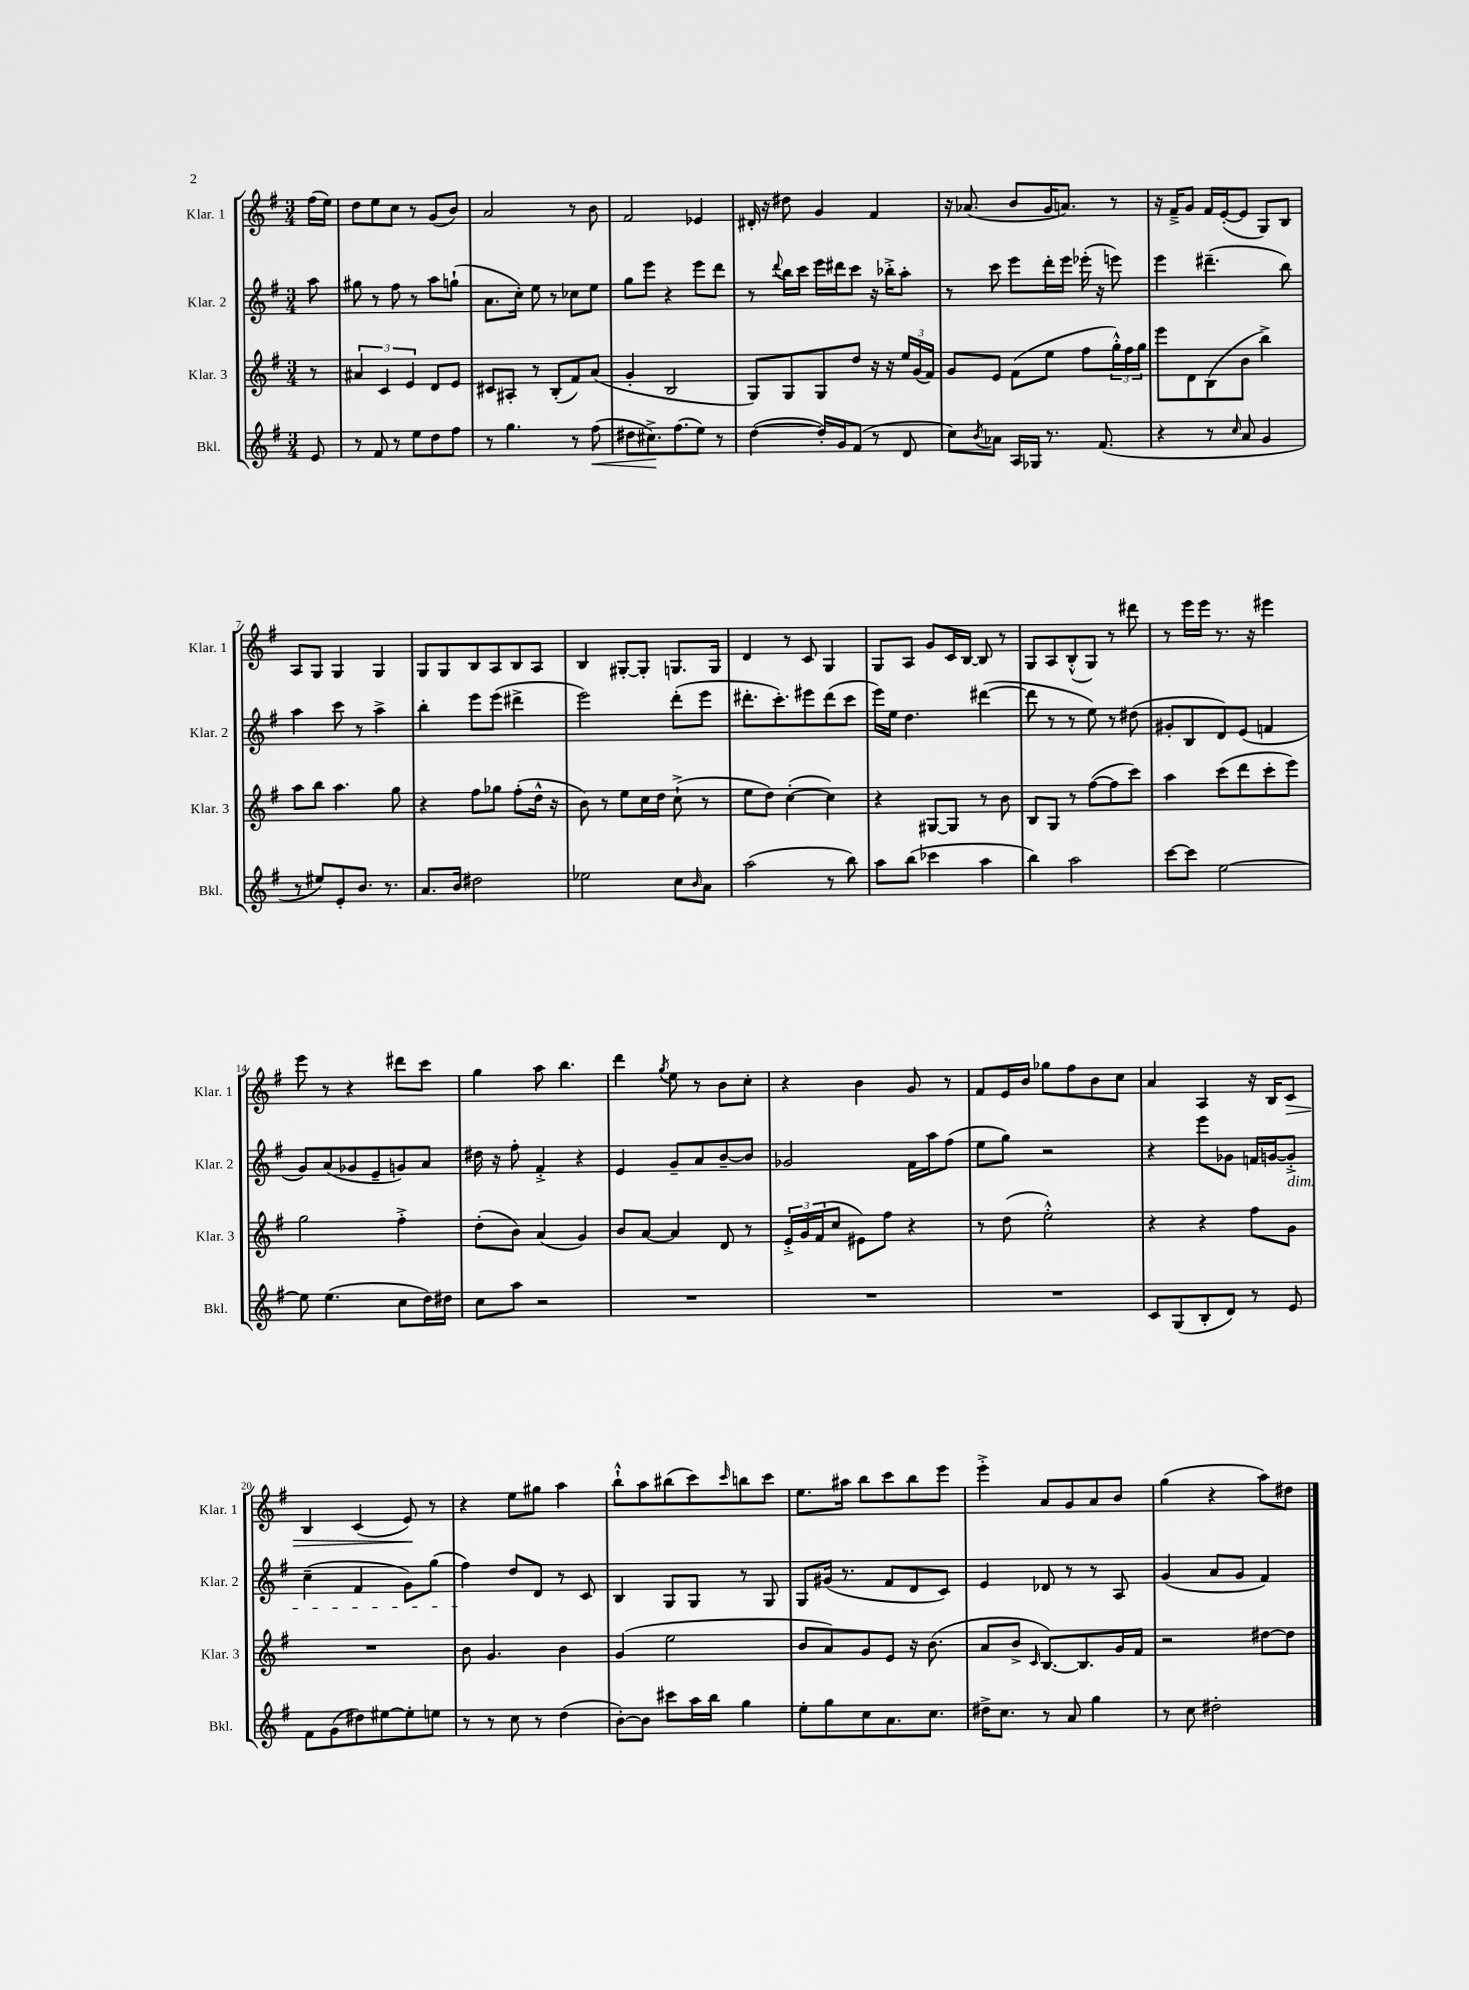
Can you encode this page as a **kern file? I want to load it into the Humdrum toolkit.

**kern	**dynam	**kern	**kern	**kern	**dynam
*part4	*part4	*part3	*part2	*part1	*part1
*staff4	*staff4	*staff3	*staff2	*staff1	*staff1
*I"Bkl.	*	*I"Klar. 3	*I"Klar. 2	*I"Klar. 1	*
*I'Bkl.	*	*I'Klar. 3	*I'Klar. 2	*I'Klar. 1	*
*clefG2	*	*clefG2	*clefG2	*clefG2	*
*k[f#]	*	*k[f#]	*k[f#]	*k[f#]	*
*M3/4	*	*M3/4	*M3/4	*M3/4	*
=	=	=	=	=	=
8e/	.	8r	8aa\	(16ff#\LL	.
.	.	.	.	16ee\JJ)	.
=1	=1	=1	=1	=1	=1
8r	.	6a#X/	8gg#X\	8dd\L	.
8f#/	.	.	8r	8ee\	.
.	.	6c/	.	.	.
8r	.	.	8ff#\	8cc\J	.
.	.	6e/	.	.	.
8ee\L	.	.	8r	8r	.
8dd\	.	8d/L	8aa\L	(8g/L	.
8ff#\J	.	8e/J	(8ggn`\J	8b/J)	.
=2	=2	=2	=2	=2	=2
8r	.	8c#X/L	8.a\L	2a/	.
4.gg\	.	8A#X'/J	.	.	.
.	.	.	16cc'\Jk)	.	.
.	.	8r	8ee\	.	.
.	.	(8B'/L	8r	.	.
8r	.	8f#/)	8cc-X\L	8r	.
!	!LO:HP:b	!	!	!	!
(8ff#\	<	(8a/J	8ee\J	8b\	.
=3	=3	=3	=3	=3	=3
8dd#X\L	.	4g'/	8gg\L	2f#/	.
8.cc#X^\)	.	.	8eee\J	.	.
.	.	2B/	4r	.	.
(8.ff#\	[	.	.	.	.
8ee\J)	.	.	8eee\L	4e-X/	.
8r	.	.	8ddd\J	.	.
=4	=4	=4	=4	=4	=4
([4dd\	.	8G/L)	8r	16d#X'/	.
.	.	.	.	16r	.
.	.	.	8qqddd/	.	.
.	.	8G/	16bb\LL	8dd#X\	.
.	.	.	16ccc\JJ	.	.
16dd'/LL])	.	8G/	16eee\LL	4g/	.
16g/J	.	.	16ddd#X\J	.	.
(8f#/J	.	8dd/J	8ccc\J	.	.
8r	.	16r	16r	4f#/	.
.	.	16r	16bb-X'^\KL	.	.
8d/	.	24ee/LL	8aa'\J	.	.
.	.	(24g/	.	.	.
.	.	24f#/JJ)	.	.	.
=5	=5	=5	=5	=5	=5
8cc\L)	.	8g/L	8r	16r	.
.	.	.	.	(8.a-X/	.
8qb/	.	.	.	.	.
8a-X\J	.	8e/J	8ccc\	.	.
16A/LL	.	(8f#\L	8eee\L	8b/L	.
16G-X/JJ	.	.	.	.	.
8.r	.	8ee\J	16ddd'\L	16g/K	.
.	.	.	16eee\JJ	8.an/J)	.
.	.	8ff#\L	(16eee-X'\	.	.
(8.f#/	.	.	16r	.	.
.	.	24gg'^^\L)	8eeen\)	8r	.
.	.	24ff#\	.	.	.
.	.	24gg\JJ	.	.	.
=6	=6	=6	=6	=6	=6
4r	.	8eee\L	4eee\	16r	.
.	.	.	.	16f#~^/KL	.
.	.	8d\	.	8g/J	.
8r	.	(8B\	(4.ddd#X~\	16f#/LL	.
.	.	.	.	([16e'/J	.
16qqcc/	.	.	.	.	.
8a/	.	8b\J	.	8e/J]	.
4g/	.	4bb^\)	.	8G/L)	.
.	.	.	8bb\)	8B/J	.
!!LO:LB:g=z
=7	=7	=7	=7	=7	=7
8r	.	8aa\L	4aa\	8A/L	.
8ee#X/L)	.	8bb\J	.	8G/J	.
8e'/	.	4.aa\	8ccc\	4G/	.
8.b/J	.	.	8r	.	.
.	.	.	4aa^\	4G/	.
8.r	.	.	.	.	.
.	.	8gg\	.	.	.
=8	=8	=8	=8	=8	=8
8.a/L	.	4r	4bb'\	8G/L	.
.	.	.	.	8G/	.
16b/Jk	.	.	.	.	.
2dd#X\	.	8ff#\L	8eee\L	8B/	.
.	.	8gg-X\J	(8eee\J	8A/	.
.	.	(8ff#'\L	4ddd#X^\	8B/	.
.	.	16dd^^\Jk	.	8A/J	.
.	.	16r	.	.	.
=9	=9	=9	=9	=9	=9
2ee-X\	.	8b\)	2eee\)	4B/	.
.	.	8r	.	.	.
.	.	8ee\L	.	[8G#X'/L	.
.	.	16cc\L	.	8G#'/J]	.
.	.	16dd\JJ	.	.	.
8cc\L	.	(8cc`^\	(8ddd'\L	8.Gn/L	.
16qqb/	.	.	.	.	.
8a\J	.	8r	8eee\J	.	.
.	.	.	.	16G/Jk	.
=10	=10	=10	=10	=10	=10
(2aa\	.	8ee\L	8.ddd#X'\L	4d/	.
.	.	8dd\J)	.	.	.
.	.	.	8.ccc'\)	.	.
.	.	([4cc'\	.	8r	.
.	.	.	8eee#X\	8c/	.
8r	.	4cc\])	(8ddd#\	4G/	.
8bb\)	.	.	8ccc\J	.	.
=11	=11	=11	=11	=11	=11
8aa\L	.	4r	16eee\LL)	8G/L	.
.	.	.	16ee\JJ	.	.
(8bb\J	.	.	4.dd\	8A/J	.
4ccc-X\	.	[8G#X/L	.	8g/L	.
.	.	8G#/J]	.	16c/L	.
.	.	.	.	[16B/JJ	.
4aa\	.	8r	([4ddd#X\	8B/]	.
.	.	8b\	.	8r	.
=12	=12	=12	=12	=12	=12
4bb\)	.	8B/L	8ddd#\]	8G/L	.
.	.	8G/J	8r	8A/	.
2aa\	.	8r	8r	(8B'^^/	.
.	.	([8ff#\L	8ee\)	8G/J)	.
.	.	8ff#\]	8r	8r	.
.	.	8ccc\J)	(8dd#X\	8ddd#X\	.
=13	=13	=13	=13	=13	=13
[8ccc\L	.	4aa\	8g#X'/L	8r	.
8ccc\J]	.	.	8B/	16eee\LL	.
.	.	.	.	16eee\JJ	.
[2ee\	.	(8ccc\L	8d/)	8.r	.
.	.	8ddd\	(8e/J	.	.
.	.	.	.	16r	.
.	.	8ccc'\	4fn/	4eee#X\	.
.	.	8eee\J)	.	.	.
!!LO:LB:g=z
=14	=14	=14	=14	=14	=14
8ee\]	.	2gg\	8g/L)	8eee\	.
(4.ee\	.	.	(8a/	8r	.
.	.	.	8g-X/	4r	.
.	.	.	8e~/	.	.
8cc\L	.	4ff#'^\	8gn/)	8ddd#X\L	.
16dd\L)	.	.	8a/J	8ccc\J	.
16dd#X\JJ	.	.	.	.	.
=15	=15	=15	=15	=15	=15
8cc\L	.	(8dd'\L	16dd#X\	4gg\	.
.	.	.	16r	.	.
8aa\J	.	8b\J)	8ff#'\	.	.
2r	.	(4a/	4f#'^/	8aa\	.
.	.	.	.	4.bb\	.
.	.	4g/)	4r	.	.
=16	=16	=16	=16	=16	=16
2.r	.	8b/L	4e/	4ddd\	.
.	.	[8a/J	.	.	.
.	.	.	.	8qgg/	.
.	.	4a/]	8g~/L	8ee\	.
.	.	.	8a/	8r	.
.	.	8d/	[8b~/	8b\L	.
.	.	8r	8b/J]	8cc'\J	.
=17	=17	=17	=17	=17	=17
2.r	.	24e'^/LL	2g-X/	4r	.
.	.	24g/	.	.	.
.	.	(24f#/J	.	.	.
.	.	8cc/J	.	.	.
.	.	8e#X\L)	.	4b\	.
.	.	8ff#\J	.	.	.
.	.	4r	16f#\LL	8g/	.
.	.	.	16aa\J	.	.
.	.	.	(8ff#\J	8r	.
=18	=18	=18	=18	=18	=18
2.r	.	8r	8ee\L	8f#/L	.
.	.	(8dd\	8gg\J)	16e/L	.
.	.	.	.	16b/JJ	.
.	.	2ee'^^\)	2r	8gg-X\L	.
.	.	.	.	8ff#\	.
.	.	.	.	8b\	.
.	.	.	.	8cc\J	.
=19	=19	=19	=19	=19	=19
8c/L	.	4r	4r	4a/	.
(8G/	.	.	.	.	.
8B'/	.	4r	8eee\L	4A/	.
8d/J)	.	.	8g-X\J	.	.
8r	.	8ff#\L	16fn/LL	16r	.
.	.	.	[16gn/J	16B/KL	.
!	!	!	!LO:TX:b:i:t=dim.	!	!
!	!	!	!	!	!LO:HP:b
8e/	.	8g\J	8g'^/J]	8c/J	>
!!LO:LB:g=z
=20	=20	=20	=20	=20	=20
8f#\L	.	2.r	(4cc~\	4B/	.
(8g\	.	.	.	.	.
8dd#X\)	.	.	4f#/	(4c/	.
[8ee#X\	.	.	.	.	.
8ee#'\]	.	.	8g\L)	8e/)	.
8een\J	.	.	(8gg\J	8r	]
=21	=21	=21	=21	=21	=21
8r	.	8b\	4ff#\)	4r	.
8r	.	4.g/	.	.	.
8cc\	.	.	8dd/L	8ee\L	.
8r	.	.	8d/J	8gg#X\J	.
(4dd\	.	4b\	8r	4aa\	.
.	.	.	8c/	.	.
=22	=22	=22	=22	=22	=22
[8b'\L)	.	(4g/	4B/	8bb`^^\L	.
8b\J]	.	.	.	8aa\	.
8ccc#X\L	.	2ee\	8G/L	(8bb#X\	.
16aa\L	.	.	8G/J	8ccc\)	.
16bb\JJ	.	.	.	.	.
.	.	.	.	16qqccc/	.
4gg\	.	.	8r	8bbn\	.
.	.	.	8G/	8ccc\J	.
=23	=23	=23	=23	=23	=23
8ee'\L	.	8b/L	8G/L	8.ee\L	.
8gg\	.	8a/)	(16g#X/Jk	.	.
.	.	.	8.r	16aa#X\Jk	.
8cc\	.	8g/	.	8bb\L	.
8.a\	.	8e/J	8f#/L	8ccc\	.
.	.	16r	8d/	8bb\	.
8.cc\J	.	(8.b\	.	.	.
.	.	.	8c/J)	8eee\J	.
=24	=24	=24	=24	=24	=24
16dd#X^\KL	.	8a/L	4e/	4eee'^\	.
8.cc\J	.	.	.	.	.
.	.	8b^/J	.	.	.
.	.	16qqc/	.	.	.
8r	.	[8.B/L)	8d-X/	8a/L	.
8a/	.	.	8r	8g/	.
.	.	8.B/]	.	.	.
4gg\	.	.	8r	8a/	.
.	.	16g/L	8A/	8b/J	.
.	.	16f#/JJ	.	.	.
=25	=25	=25	=25	=25	=25
8r	.	2r	(4g/	(4gg\	.
8cc\	.	.	.	.	.
2dd#X'\	.	.	8a/L	4r	.
.	.	.	8g/J	.	.
.	.	[8dd#X\L	4f#/)	8aa\L)	.
.	.	8dd#\J]	.	8dd#X\J	.
==	==	==	==	==	==
*-	*-	*-	*-	*-	*-
